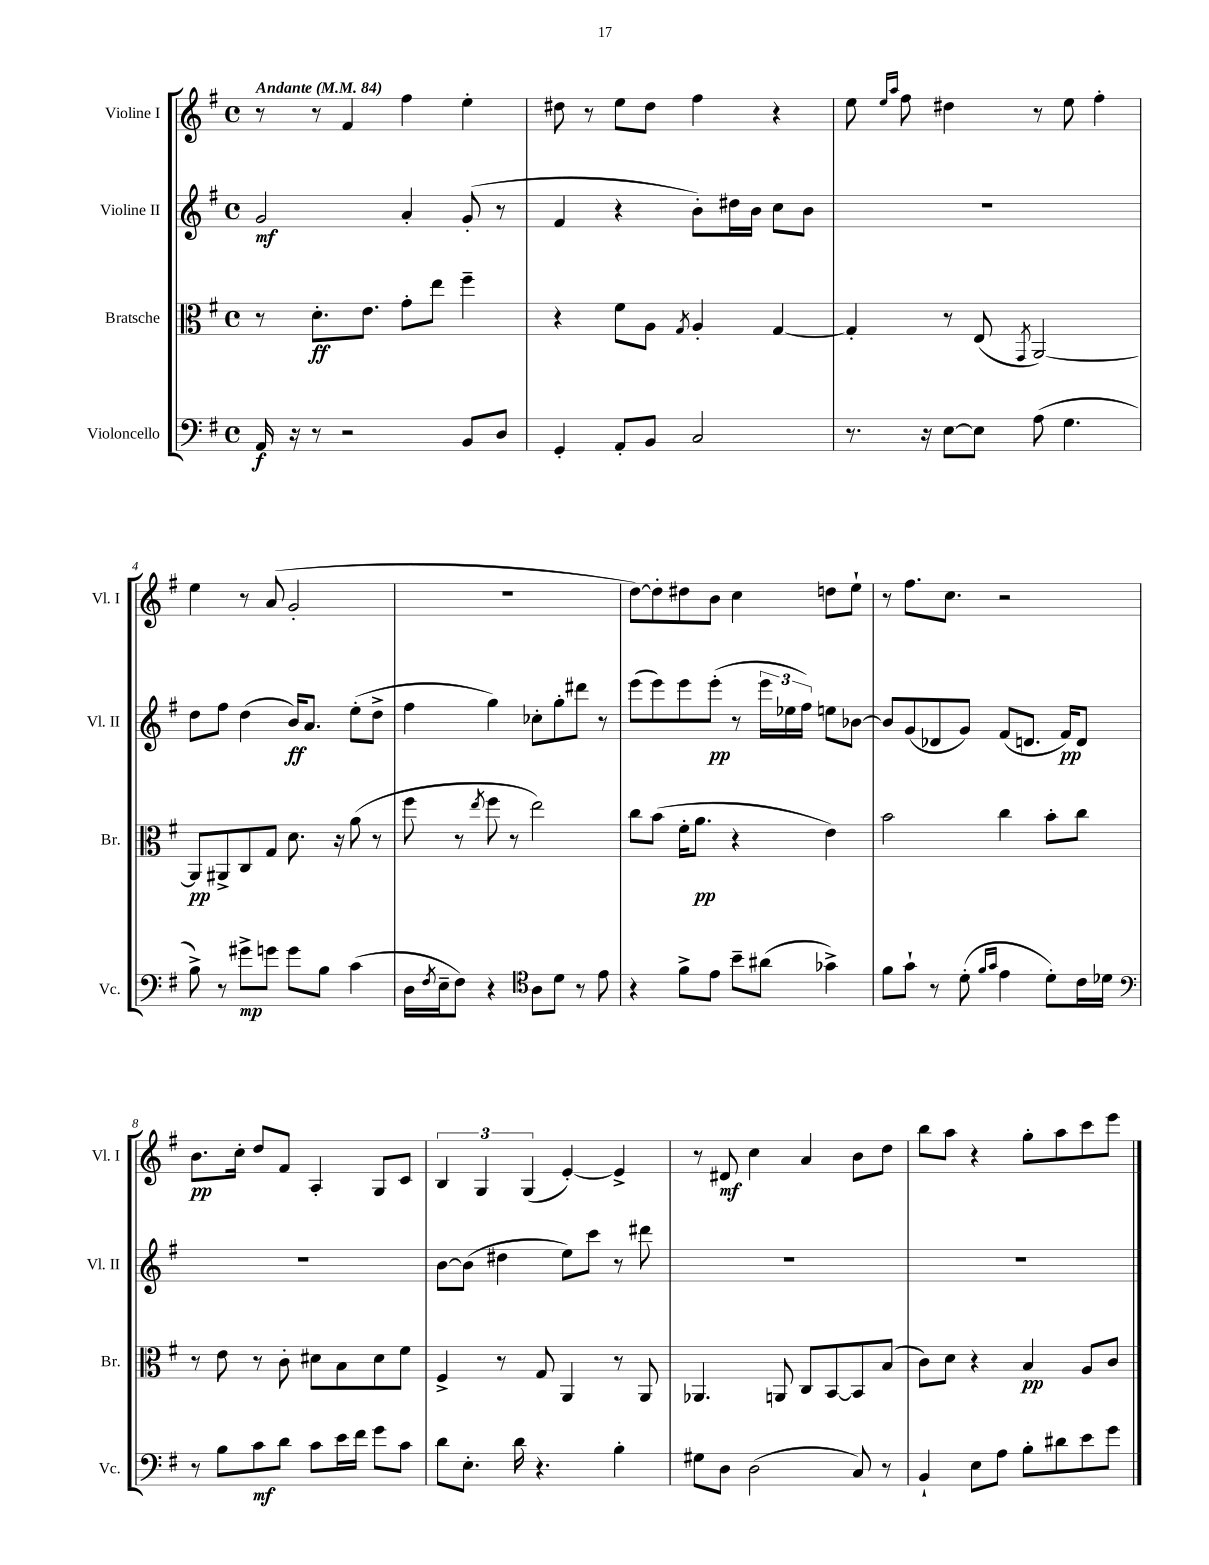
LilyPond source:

<<
\new StaffGroup <<
\new Staff = "s0" \with { instrumentName = "Violine I" shortInstrumentName = "Vl. I" } {
    \clef treble \key g \major \defaultTimeSignature \time 4/4 \tempo "Andante" 4 = 84
    r8 r8 fis'4 fis''4 e''4-. |
    dis''8 r8 e''8 dis''8 fis''4 r4 |
    e''8 \grace { e''16 a''16 } fis''8 dis''4 r8 e''8 fis''4-. |
    e''4 r8 a'8( g'2-. |
    R1 |
    d''8~) d''8-. dis''8 b'8 c''4 d''8 e''8-! |
    r8 fis''8. c''8. r2 |
    b'8.\pp c''16-. d''8 fis'8 a4-. g8 c'8 |
    \tuplet 3/2 { b4 g4 g4( } e'4~-.) e'4-> |
    r8 dis'8\mf c''4 a'4 b'8 d''8 |
    b''8 a''8 r4 g''8-. a''8 c'''8 e'''8 \bar "|." |
}
\new Staff = "s1" \with { instrumentName = "Violine II" shortInstrumentName = "Vl. II" } {
    \clef treble \key g \major \defaultTimeSignature \time 4/4
    g'2\mf a'4-. g'8-.( r8 |
    fis'4 r4 b'8-.) dis''16 b'16 c''8 b'8 |
    R1 |
    d''8 fis''8 d''4( b'16\ff) a'8. e''8-.( d''8-> |
    fis''4 g''4) ces''8-. g''8-. dis'''8 r8 |
    e'''8( e'''8) e'''8 e'''8-.\pp( r8 \tuplet 3/2 { e'''16 ees''16 fis''16) } e''8 bes'8~ |
    bes'8 g'8( des'8 g'8) fis'8( d'8. fis'16\pp) d'8 |
    R1 |
    b'8~ b'8( dis''4 e''8) c'''8 r8 dis'''8 |
    R1 |
    R1 \bar "|." |
}
\new Staff = "s2" \with { instrumentName = "Bratsche" shortInstrumentName = "Br." } {
    \clef alto \key g \major \defaultTimeSignature \time 4/4
    r8 d'8.-.\ff e'8. g'8-. e''8 fis''4-- |
    r4 fis'8 a8 \acciaccatura { g8 } a4-. g4~ |
    g4-. r8 e8( \acciaccatura { g,8 } a,2~) |
    a,8\pp ais,8-> c8 g8 d'8. r16 a'8( r8 |
    fis''8 r8 \acciaccatura { e''8 } fis''8 r8 e''2) |
    c''8 b'8( fis'16-. a'8.\pp r4 e'4) |
    b'2 c''4 b'8-. c''8 |
    r8 e'8 r8 c'8-. dis'8 b8 dis'8 fis'8 |
    fis4-> r8 g8 a,4 r8 a,8 |
    aes,4. a,8 c8 b,8~ b,8 b8( |
    c'8) d'8 r4 b4\pp a8 c'8 \bar "|." |
}
\new Staff = "s3" \with { instrumentName = "Violoncello" shortInstrumentName = "Vc." } {
    \clef bass \key g \major \defaultTimeSignature \time 4/4
    a,16\f r16 r8 r2 b,8 d8 |
    g,4-. a,8-. b,8 c2 |
    r8. r16 e8~ e8 a8( g4. |
    b8->) r8 gis'8->\mp g'8 g'8 b8 c'4( |
    d16 \acciaccatura { fis8 } e16-- fis8) r4 \clef tenor a8 d'8 r8 e'8 |
    r4 fis'8-> e'8 b'8-- ais'8( ges'4->) |
    fis'8 g'8-! r8 d'8-.( \grace { fis'16 g'16 } e'4 d'8-.) c'16 des'16 |
    \clef bass r8 b8 c'8\mf d'8 c'8 e'16 fis'16 g'8 c'8 |
    d'8 e8.-. d'16 r4. b4-. |
    gis8 d8 d2( c8) r8 |
    b,4-! e8 a8 b8-. dis'8 e'8 g'8 \bar "|." |
}
>>
>>
